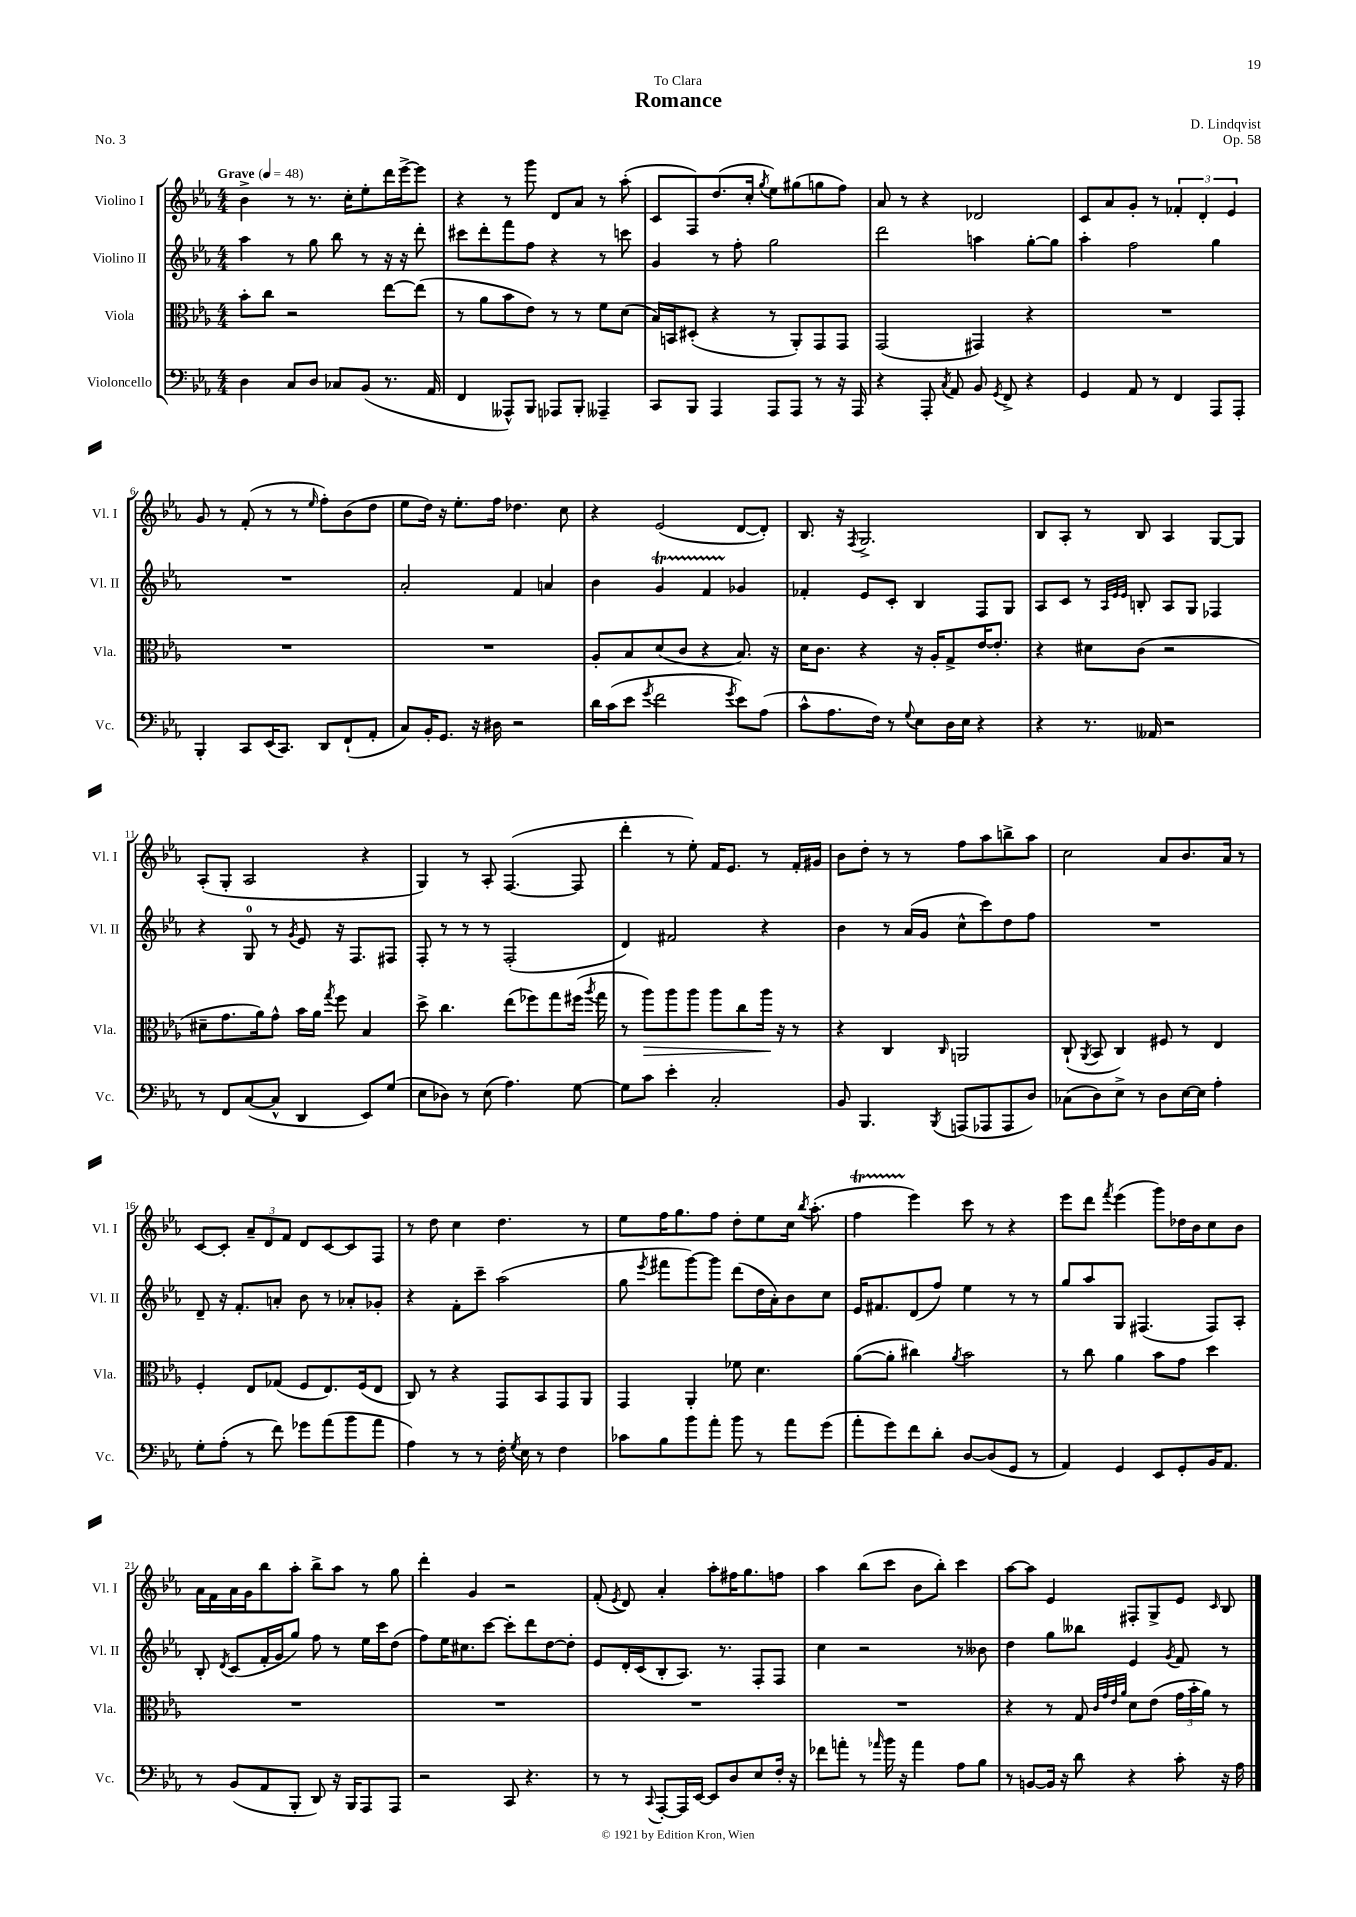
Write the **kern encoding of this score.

**kern	**kern	**kern	**kern
*staff4	*staff3	*staff2	*staff1
*clefF4	*clefC3	*clefG2	*clefG2
*k[b-e-a-]	*k[b-e-a-]	*k[b-e-a-]	*k[b-e-a-]
*M4/4	*M4/4	*M4/4	*M4/4
*MM48	*MM48	*MM48	*MM48
4D	8b-'	4aa-	4b-^
.	8cc	.	.
8C	2r	8r	8r
8D	.	8gg	8.r
8C-	.	8bb-	.
.	.	.	16cc'
(8BB-	.	8r	8ee-'
8.r	[8ee-	16r	16ddd
.	.	16r	[16eee-^
.	(8ee-]	8ddd'	8eee-]
16AA-	.	.	.
=	=	=	=
4FF	8r	8ccc#	4r
.	8a-	8ddd'	.
8AAA--^^)	8b-	8fff	8r
8BBB-	8e-)	8ff	8ggg
8AAA-	8r	4r	8d
8BBB-'	8r	.	8a-
4AAA--~	8f	8r	8r
.	(8d	8ccc	(8aa-'
=	=	=	=
8CC	16B-)	4g	8c
.	16BB	.	.
8BBB-	(8D#'	.	8F)
4AAA-	4r	8r	(8.dd
.	.	8ff'	.
.	.	.	16cc'
.	.	.	8qgg
8AAA-	8r	2gg	8ee-)
8AAA-	8AA-')	.	(8gg#
8r	8GG	.	8gg
16r	8GG	.	8ff)
16AAA-	.	.	.
=	=	=	=
4r	(2GG	2ddd	8a-
.	.	.	8r
8AAA-'	.	.	4r
8qC	.	.	.
8AA-	.	.	.
8BB-	4GG#)	4aa	2d-
8qGG	.	.	.
8FF^	.	.	.
4r	4r	[8gg'	.
.	.	8gg]	.
=	=	=	=
4GG	1r	4aa-'	8c
.	.	.	8a-
8AA-	.	2ff	8g'
8r	.	.	8r
4FF	.	.	6f-'
.	.	.	6d'
8AAA-	.	4gg	.
.	.	.	6e-
8AAA-'	.	.	.
=	=	=	=
4BBB-'	1r	1r	8g
.	.	.	8r
8CC	.	.	(8f'
(16EE-	.	.	8r
8.CC)	.	.	.
.	.	.	8r
.	.	.	16qqee-
8DD	.	.	8ff')
(8FF`	.	.	(8b-
8AA-'	.	.	8dd
=	=	=	=
8C)	1r	2a-'	8ee-
16BB-'	.	.	16dd)
8.GG	.	.	16r
.	.	.	8.ee-'
16r	.	.	.
16D#	.	.	16ff
2r	.	4f	4.dd-
.	.	4a	.
.	.	.	8cc
=	=	=	=
16d	8A-'	4b-	4r
(16c	.	.	.
8e-	8B-	.	.
8qg	.	.	.
2f	(8d	4g	(2e-
.	8c	.	.
.	4r	4f	.
8qg	.	.	.
8e-)	8.B-)	4g-	[8d
(8A-	.	.	8d'])
.	16r	.	.
=	=	=	=
8c^^	16d	4f-'	8.B-
.	8.c	.	.
8.A-	.	.	.
.	.	.	16r
.	.	.	8qF
.	4r	8e-	2.G^
16F)	.	.	.
8r	.	8c'	.
8qqG	.	.	.
8E-	16r	4B-	.
.	16A-'	.	.
16D	8G^	.	.
16E-	.	.	.
4r	[16e-	8F	.
.	8.e-']	.	.
.	.	8G	.
=	=	=	=
4r	4r	8A-	8B-
.	.	8c	8A-'
8.r	8d#	8r	8r
.	.	32qqA-	.
.	.	32qqe-	.
.	.	32qqe-	.
.	(8c	8B'	8B-
16AA--	.	.	.
2r	2r	8A-	4A-
.	.	8G	.
.	.	4F-	[8G
.	.	.	8G]
=	=	=	=
8r	8d#~	4r	(8A-'
8FF	8.g	.	8G'
([8C	.	8G	2A-
.	16a-)	.	.
8C^^]	8g^^	8r	.
.	.	8qg	.
4DD	16b-	8e-	.
.	16a-	.	.
.	8qgg	.	.
.	8ff	16r	.
.	.	8.F	.
8EE-)	4B-	.	4r
(8G	.	8F#	.
=	=	=	=
8E-	8dd^	8F'	4G)
8D-)	4.cc	8r	.
8r	.	8r	8r
(8E-	.	8r	8A-'
4.A-)	(8ee-	(2F'	([4.F
.	8ff-)	.	.
.	8gg	.	.
[8G	(16ff#	.	8F]
.	8qaa-	.	.
.	16gg	.	.
=	=	=	=
8G]	8r	4d)	4ddd'
8c	8aa-)	.	.
4e-'	8aa-	2f#	8r
.	8aa-	.	8ee-')
2C'	8aa-	.	16f
.	.	.	8.e-
.	8cc	.	.
.	16aa-	4r	8r
.	16r	.	.
.	8r	.	16f'
.	.	.	16g#
=	=	=	=
8BB-	4r	4b-	8b-
4.BBB-	.	.	8dd'
.	4C	8r	8r
.	.	(16a-	8r
.	.	16g	.
8qBBB-	16qqC	.	.
(8AAA	2AA	8cc^^	8ff
8AAA-	.	8ccc)	8aa-
8AAA-	.	8dd	8bb^
8D)	.	8ff	8aa-
=	=	=	=
(8C-	(8C`	1r	2cc
.	8qAA-	.	.
8D)	8BB-	.	.
8E-^	4C)	.	.
8r	.	.	.
8D	8F#	.	8a-
[16E-	8r	.	8.b-
16E-]	.	.	.
4A-'	4E-	.	.
.	.	.	16a-
.	.	.	8r
=	=	=	=
8G'	4F'	8d~	[8c
(8A-'	.	16r	8c']
.	.	8.f'	.
8r	8E-	.	12a-~
.	.	.	12d
8f)	(8G-	8a'	.
.	.	.	12f
8g-	8F	8b-	8d
(8a-	8.E-)	8r	[8c
8b-	.	8a-'	8c]
.	(16F	.	.
8a-	8E-	8g-'	8F
=	=	=	=
4A-)	8C)	4r	8r
.	8r	.	8dd
8r	4r	8f'	4cc
8r	.	8ccc~	.
16F'	8GG	(2aa-	4.dd
8qG	.	.	.
16E-	.	.	.
8r	8BB-	.	.
4F	8GG	.	.
.	8AA-	.	8r
=	=	=	=
8c-	4GG	8gg	8ee-
.	.	8qeee-	.
8B-	.	8fff#	16ff
.	.	.	8.gg
8b-	4AA-'	[8ggg)	.
8a-'	.	8ggg]	8ff
8b-	8f-	(8ddd	8dd'
8r	4.d	16dd	8ee-
.	.	16a-')	.
8a-	.	8b-	16cc
.	.	.	8qbb-
.	.	.	(8.aa-'
(8g	.	8cc	.
=	=	=	=
8a-'	([8a-	16e-	4ff
.	.	8.f#	.
8g)	8a-']	.	.
8f	4cc#)	(8d	4eee-)
8d'	.	8ff)	.
.	8qa-	.	.
[8D	2b-	4ee-	8ccc
(8D]	.	.	8r
8GG	.	8r	4r
8r	.	8r	.
=	=	=	=
4AA-)	8r	8gg	8eee-
.	8cc	8aa-	8ddd
.	.	.	8qfff
4GG	4a-	8G	(4eee-
.	.	(4.F#	.
8EE-	8b-	.	8ggg)
8GG'	8g	.	16dd-
.	.	.	16b-
16BB-	4dd	8F#)	8cc
8.AA-	.	.	.
.	.	8A-'	8b-
=	=	=	=
8r	1r	8B-'	16a-
.	.	.	16f
.	.	8qd	.
(8BB-	.	(8c	16a-
.	.	.	16g
8AA-	.	16f'	8bb-
.	.	16g	.
8BBB-'	.	8gg)	8aa-'
8DD)	.	8ff	8bb-^
16r	.	8r	8aa-
16BBB-	.	.	.
8AAA-	.	16ee-	8r
.	.	16ccc	.
8AAA-	.	(8dd	8gg
=	=	=	=
2r	1r	8ff)	4ddd'
.	.	16ee-	.
.	.	8.cc#	.
.	.	.	4g
.	.	[8ccc	.
8CC	.	8ccc']	2r
4.r	.	8ddd	.
.	.	[8dd	.
.	.	8dd']	.
=	=	=	=
8r	1r	8e-	(8f'
.	.	.	8qe-
8r	.	16d'	8d)
.	.	(16c	.
8qqCC	.	.	.
[8AAA-'	.	8B-'	4a-'
16AAA-]	.	8.A-)	.
[16EE-	.	.	.
8EE-]	.	.	8aa-'
.	.	8.r	.
8D	.	.	16ff#
.	.	.	8.gg
8E-	.	8F'	.
16F'	.	8F	8ff
16r	.	.	.
=	=	=	=
8f-	1r	4cc	4aa-
8a'	.	.	.
8r	.	2r	(8bb-
16qqa-	.	.	.
16b-	.	.	8ccc
16r	.	.	.
4a-	.	.	8b-
.	.	.	8bb-')
8A-	.	8r	4ccc
8B-	.	8b--	.
=	=	=	=
8r	4r	4dd	[8aa-
[8BB	.	.	8aa-]
16BB]	8r	8gg	4e-
16r	.	.	.
8d	8G	8bb--	.
.	32qqc	.	.
.	32qqg	.	.
.	32qqe-	.	.
.	32qqa-	.	.
4r	8d	4e-	8F#'
.	(8e-	.	8G^
.	.	8qg	.
8c'	24g	8f	8e-
.	24b-'	.	.
.	24a-)	.	.
.	.	.	16qqc
16r	8r	8r	8B-
16A-	.	.	.
==	==	==	==
*-	*-	*-	*-
